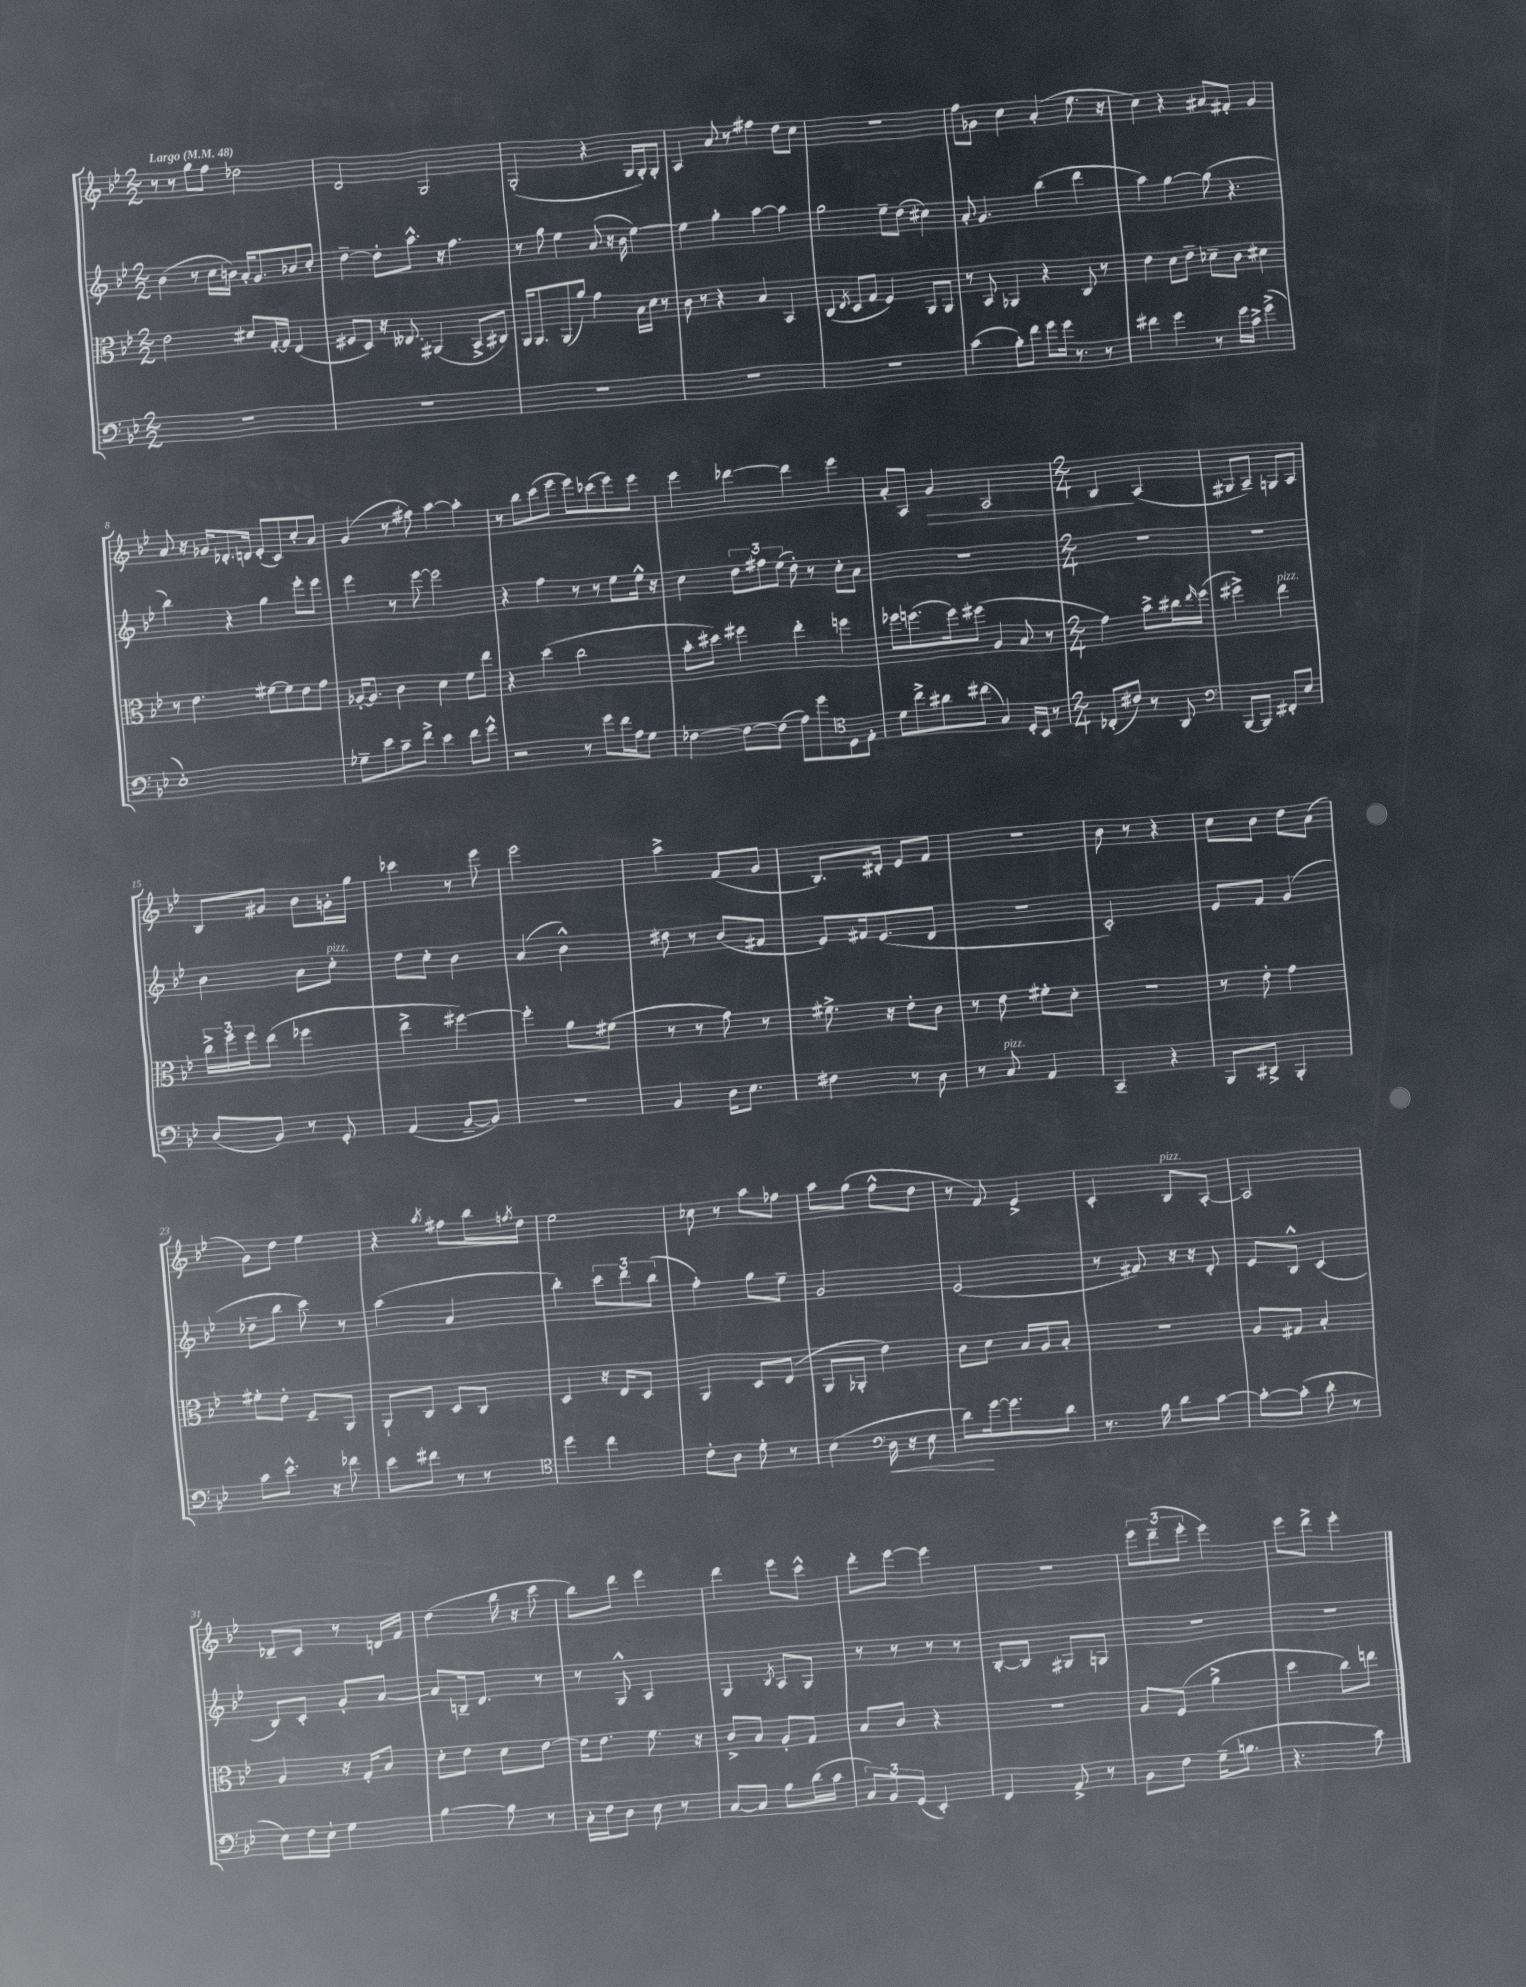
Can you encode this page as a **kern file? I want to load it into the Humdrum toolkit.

**kern	**kern	**kern	**kern
*staff4	*staff3	*staff2	*staff1
*clefF4	*clefC3	*clefG2	*clefG2
*k[b-e-]	*k[b-e-]	*k[b-e-]	*k[b-e-]
*M2/2	*M2/2	*M2/2	*M2/2
*MM48	*MM48	*MM48	*MM48
1r	2e-	(4b-	8r
.	.	.	8r
.	.	8r	8gg
.	.	16cc	8ff
.	.	16b)	.
.	8d#	16a'	2dd-
.	.	8.g	.
.	[16G'	.	.
.	16G]	.	.
.	(4E-	8b-	.
.	.	8cc'	.
=	=	=	=
1r	8F#	[4dd~	2d
.	8D)	.	.
.	16r	8dd']	.
.	8.E--	.	.
.	.	8.aa^^	.
.	(4AA#	.	2G
.	.	16r	.
.	.	4.ff	.
.	8BB-^	.	.
.	8C#)	.	.
=	=	=	=
1r	16AA	8r	(2G'
.	8.AA	.	.
.	.	8gg	.
.	(8AA	4ee-	.
.	8a)	.	.
.	4g	(8a	4r
.	.	16r	.
.	.	16b-	.
.	16B-	[4ee-)	16G
.	16d	.	16G')
.	8r	.	8G'
=	=	=	=
1r	8c	4ee-]	4A
.	8r	.	.
.	4r	4gg'	8a
.	.	.	8r
.	4B-	[4aa	4ff#
.	4BB-	4aa]	8dd
.	.	.	8cc
=	=	=	=
1r	(4C	2gg	1r
.	8qE-	.	.
.	8D	.	.
.	8G	.	.
.	4F)	8ee-~	.
.	.	(8dd	.
.	8AA	4cc#)	.
.	8AA	.	.
=	=	=	=
(4c	8r	8a'	8ff
.	8BB-	4.g	8g-
8B-')	4AA-	.	4cc
8f	.	.	.
8g	4r	(4bb-	(4a'
16g	.	.	.
8.r	.	.	.
.	8C	4ddd	8.ee-
8r	8r	.	.
.	.	.	16r
=	=	=	=
4f#	4e-	4aa)	4cc)
4g	8d	[4gg	4r
.	8e-~	.	.
8r	8d-~	(8gg]	8a#
16g	8c	4.r	8f#'
16c^	.	.	.
(4g^	4d#	.	4g
=	=	=	=
1E-')	8r	4bb-)	8a
.	4.e-	.	16r
.	.	.	16g-
.	.	4r	8.d-'
.	.	.	16d
.	[8f#	4gg	(8e-'
.	8f#]	.	8c)
.	8e-	8eee-'	8cc'
.	8g	8eee-	8a
=	=	=	=
8G-~	[16A-'	4eee-	(4g
.	8.A-]	.	.
8e-	.	.	.
8c~	4c	8r	8r
8f^	.	[8eee-	8ff#)
4e-	4d	2eee-]	[4aa
8f	8f	.	4aa']
8g^^	8ee-	.	.
=	=	=	=
2r	4r	4r	8r
.	.	.	8bb-
.	(4dd	4ff	(8ccc
.	.	.	8eee-
8r	2cc	8r	8eee-)
8g	.	8r	(8ccc-
16f	.	8ee-	8eee-)
16A	.	.	.
8G	.	16ee-^^	8eee-
.	.	16r	.
=	=	=	=
[4F-	8b-'	4cc	4eee-
.	8dd#)	.	.
8F-_	4ff#	12dd	[4ddd-
.	.	12ff#	.
(8F-]	.	.	.
.	.	(12ee-	.
8A)	4ee-'	8dd')	4ddd-]
8g	.	8r	.
8D	4ff	8cc'	4eee-
8E-'	.	8a	.
=	=	=	=
*clefC4	*	*	*
8d	8ff-	1r	8a'
8cc^	(8.ff	.	8A
8a#	.	.	4g
.	16ff)	.	.
(8cc#	(8ff#	.	.
4G)	4A	.	2A
16D'	8B-	.	.
16BB-	.	.	.
8r	8r	.	.
=	=	=	=
*M2/4	*M2/4	*M2/4	*M2/4
(8C-'	4g)	2r	4B-
8c#)	.	.	.
8r	8b-^	.	(4A
8AA	16cc#	.	.
.	16qqee-	.	.
.	(16ff	.	.
=	=	=	=
*clefF4	*	*	*
[8BBB-	4ff#^)	2r	8G#
8BBB-]	.	.	8A~)
8FF#'	4ee-	.	8G
8E-	.	.	8A
=	=	=	=
(8D	24cc^	4b-	8B-
.	24ff	.	.
.	24ff	.	.
8BB-)	(8ee-	.	8g#
8r	4ff-	8a	8b-
8GG'	.	8cc'	16g'
.	.	.	16gg
=	=	=	=
(4AA	4ee-^	8dd	4ccc-
.	.	8cc'	.
[8BB-~	[4ff#)	4b-	8r
8BB-])	.	.	8eee-
=	=	=	=
2r	4ff#']	(4a	2eee-
.	8a	4b-^^)	.
.	(8f#	.	.
=	=	=	=
4BB-	8r	8dd#	4aa^
.	8r	8r	.
16D	8g)	(8b-	(8f
8.E-	.	.	.
.	8r	8f#	8g
=	=	=	=
4F#	8.f#^	8e-)	8.B-)
.	.	16f#	.
.	16r	(8.e-	16d#'
8r	8e-'	.	8e-
8D	8c	8d	8f
=	=	=	=
8r	8r	2r	2r
8C	8e-	.	.
4AA	8f#'	.	.
.	8d'	.	.
=	=	=	=
4CC~	2r	2c')	8b-
.	.	.	8r
4r	.	.	4r
=	=	=	=
8BBB-	8r	8e-	8cc
8DD#^	8e-'	8f	8b-
4BBB-'	4g	(4g	8dd
.	.	.	(8a
=	=	=	=
8c	8f#'	8dd-~	8g)
8.e-^^	8e-'	8bb-	8dd
.	8F~	8ccc)	4ee-
16r	.	.	.
8f-	8AA	8r	.
=	=	=	=
8e-	8AA`	(4aa	4r
8f#	8C	.	.
.	.	.	8qaa
8r	8D	4a	8ff#
8r	8C	.	16bb-
.	.	.	8qff
.	.	.	16dd
=	=	=	=
*clefC4	*	*	*
4dd	4D	4bb-')	2ee-
4cc	16r	12ccc	.
.	16E-	.	.
.	.	12ddd	.
.	8D	.	.
.	.	(12bb-	.
=	=	=	=
8c'	4AA	4ff')	8cc-
8A	.	.	8r
8d'	8D	8gg	8aa
8r	(8E-	8ee-~	8ff-
=	=	=	=
(4B-	8AA	2g	8aa
.	8AA-'	.	(8gg
*clefF4	*	*	*
16D	4e-)	.	8ff^^
16r	.	.	.
8E-	.	.	8dd
=	=	=	=
8d)	8c	(2e-	8r
[16g	8d	.	8f)
8.g]	.	.	.
.	16B-	.	4e-^
.	16A	.	.
8d	8B-'	.	.
=	=	=	=
8.r	2r	8r	4c'
.	.	8f#)	.
16B-	.	.	.
8d	.	16r	8B-
.	.	16r	.
[8c	.	8d'	[8A'
=	=	=	=
8c'_	8A	8e-	2A]
(8c']	8G#	8B-^^	.
8d'	4B-'	(4c	.
8r	.	.	.
=	=	=	=
8E-)	4A	8B-)	8d-~
16F	.	8c'	8c
16E-`	.	.	.
4G	16r	8g'	8r
.	16G'	.	.
.	8B-	[8a	16d
.	.	.	16f
=	=	=	=
[4B-	8d'	8a]	(4dd
.	8e-	16B~	.
.	.	8.d	.
8B-]	8d	.	16bb-
.	.	.	16r
8r	[8e-	8r	8ccc
=	=	=	=
16C'	16e-]	8r	8bb-)
16F	8.e-	.	.
8D	.	8G^^	8ddd
8E-	8.f	4A	4eee-
8r	.	.	.
.	16r	.	.
=	=	=	=
[8C	8c^	4G	4ddd
8C]	8B-	.	.
.	.	8qB-	.
8B-	8A'	8A	8eee-
(16d	8G	8G	8ccc^^
16c	.	.	.
=	=	=	=
12C)	8B-	8r	8ddd'
12BB-	.	.	.
.	8c	8r	[8eee-
(12GG	.	.	.
4EE-')	4r	8r	4eee-]
.	.	8r	.
=	=	=	=
4FF	2r	[8B-'	2r
.	.	8B-]	.
8AA^	.	8G#	.
8r	.	8G	.
=	=	=	=
8BB-	8A	2r	12eee-
.	.	.	(12ddd~
8F	(8F	.	.
.	.	.	12eee-'
(16G~	4a^	.	4eee-)
8.B	.	.	.
=	=	=	=
4.r	4dd	2r	8eee-
.	.	.	8ddd^
.	8cc)	.	4eee-'
8c)	8ee	.	.
==	==	==	==
*-	*-	*-	*-
